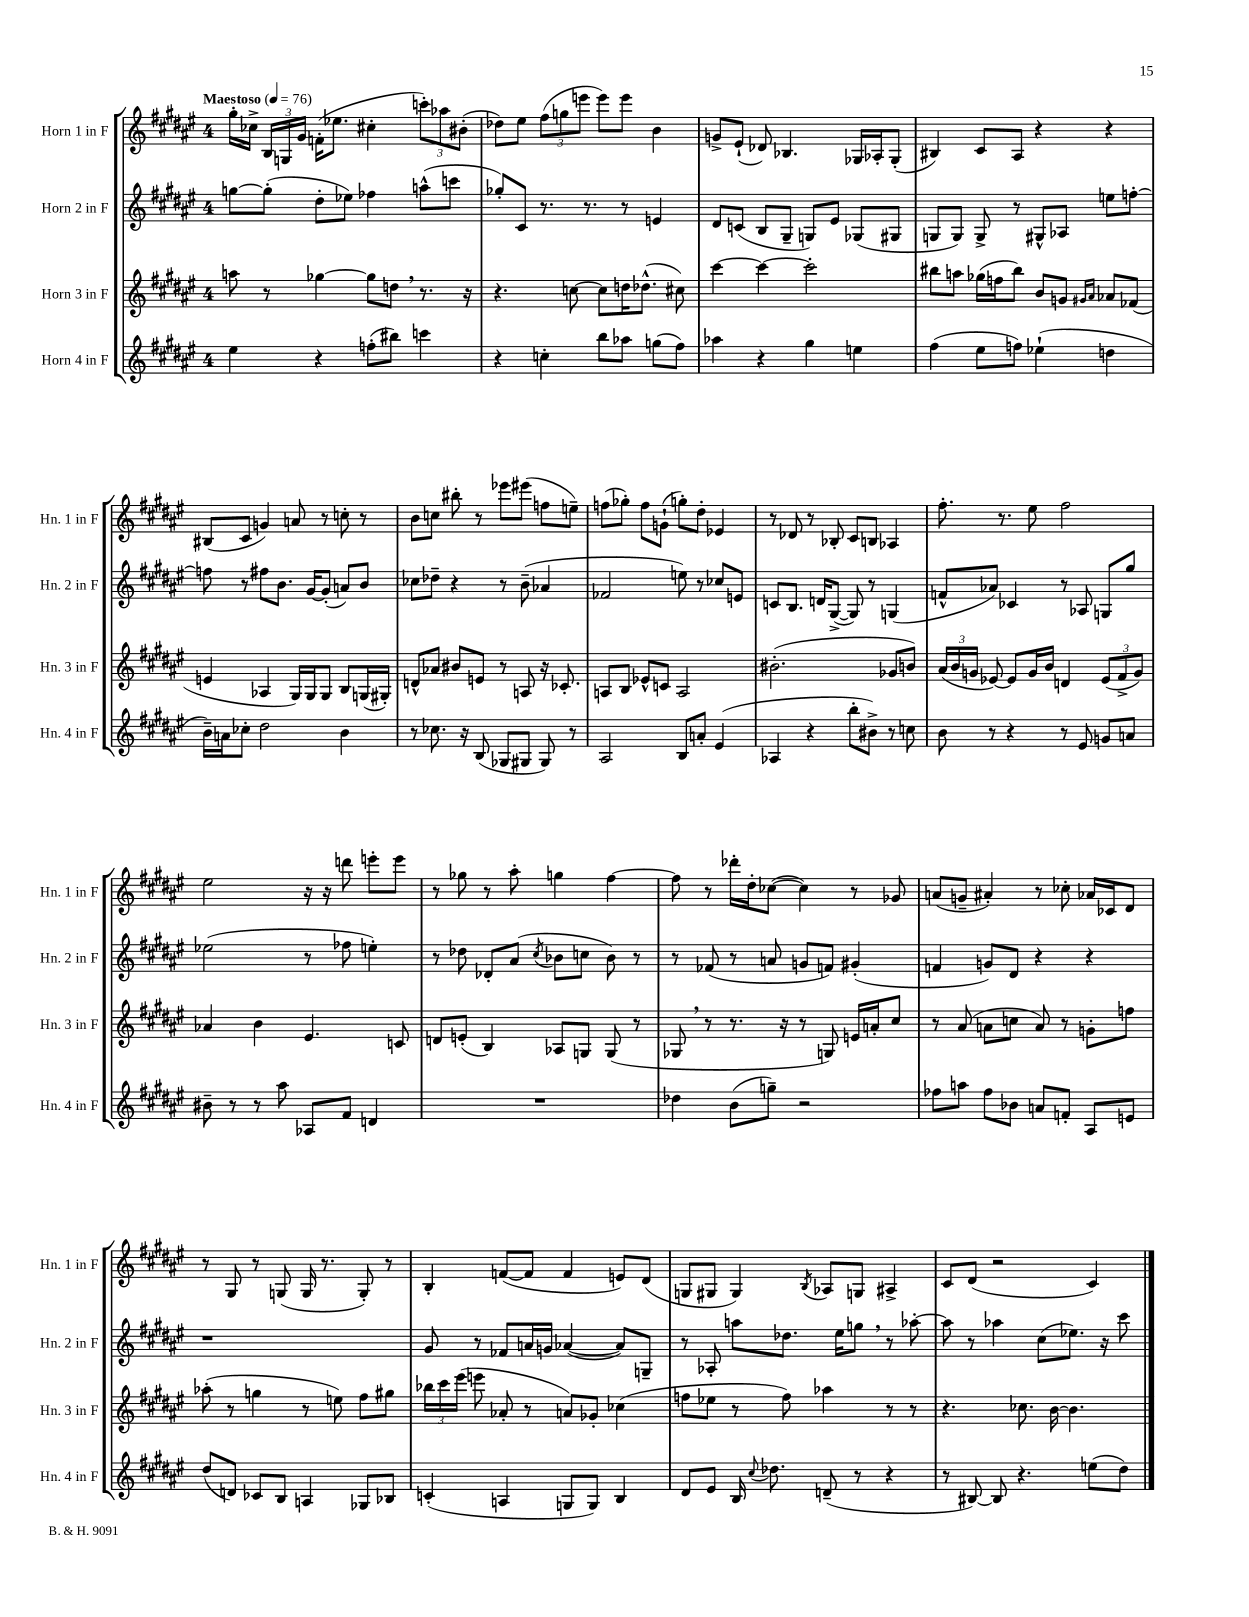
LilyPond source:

<<
\new StaffGroup <<
\new Staff = "s0" \with { instrumentName = "Horn 1 in F" shortInstrumentName = "Hn. 1 in F" } {
    \clef treble \key fis \major \once \override Staff.TimeSignature.style = #'single-digit \time 4/4 \tempo "Maestoso" 4 = 76
    \autoBeamOff gis''16[-. ces''16]-> \tuplet 3/2 { b16[ g16 gis'16] } f'16[-.( ees''8.] cis''4-. \tuplet 3/2 { c'''8[-.) aes''8 bis'8]-.( } |
    des''8[) eis''8] \tuplet 3/2 { fis''8[( g''8 e'''8] } e'''8[) e'''8] b'4 |
    g'8[-> eis'8]-!( des'8) bes4. ges16[ aes16-. ges8]-.( |
    bis4) cis'8[ ais8] r4 r4 |
    bis8[( cis'8] g'4) a'8 r8 c''8-. r8 |
    b'8[ c''8] bis''8-. r8 ees'''8[ eis'''8]( f''8[ e''8]--) |
    f''8[( ges''8]-.) f''8[ g'8]-!( g''8[-.) dis''8]-. ees'4 |
    r8 des'8 r8 bes8-. cis'8[ b8] aes4 |
    fis''8.-. r8. eis''8 fis''2 |
    eis''2 r16 r16 d'''8 e'''8[-. e'''8] |
    r8 ges''8 r8 ais''8-. g''4 fis''4~ |
    fis''8 r8 des'''16[-. dis''16-. ces''8]~( ces''4) r8 ges'8 |
    a'8[( g'8]-- ais'4-.) r8 ces''8-. aes'16[ ces'16 dis'8] |
    r8 gis8 r8 g8( g16 r8. g8-.) r8 |
    b4-. f'8[~( f'8] f'4 e'8[) dis'8]( |
    g8[ gis8] gis4) \acciaccatura { b8 } aes8[ g8] ais4-> |
    cis'8[ dis'8]( r2 cis'4) \bar "|." |
}
\new Staff = "s1" \with { instrumentName = "Horn 2 in F" shortInstrumentName = "Hn. 2 in F" } {
    \clef treble \key fis \major \once \override Staff.TimeSignature.style = #'single-digit \time 4/4
    \autoBeamOff g''8[~ g''8]-.( dis''8[-. ees''8]) fes''4 a''8[-^( c'''8] |
    ges''8[-.) cis'8] r8. r8. r8 e'4 |
    dis'8[ c'8]( b8[ gis8]-- g8[) eis'8] ges8[( gis8] |
    g8[ g8]) g8-> r8 gis8[-^ aes8] e''8[ f''8]~-. |
    f''8 r8 fis''8[ b'8.] gis'16[~ gis'8]-.( a'8[) b'8] |
    ces''8[ des''8]-- r4 r8 b'8--( aes'4 |
    fes'2 e''8) r8 ces''8[ e'8] |
    c'8[ b8.] d'16[ gis8]~->( gis8) r8 g4( |
    f'8[-^ aes'8]) ces'4 r8 aes8 g8[ gis''8] |
    ees''2( r8 fes''8 e''4-.) |
    r8 des''8 des'8[-. ais'8]( \acciaccatura { cis''8 } bes'8[ c''8] bes'8) r8 |
    r8 fes'8( r8 a'8 g'8[ f'8]) gis'4-.( |
    f'4 g'8[) dis'8] r4 r4 |
    r1 |
    gis'8 r8 fes'8[ a'16 g'16] aes'4~( aes'8[) g8]-- |
    r8 aes8-. a''8[ des''8.] eis''16[ g''8] \breathe r8 aes''8~-. |
    aes''8 r8 aes''4 cis''8[( ees''8.]) r16 cis'''8 \bar "|." |
}
\new Staff = "s2" \with { instrumentName = "Horn 3 in F" shortInstrumentName = "Hn. 3 in F" } {
    \clef treble \key fis \major \once \override Staff.TimeSignature.style = #'single-digit \time 4/4
    \autoBeamOff a''8 r8 ges''4~ ges''8[ d''8] \breathe r8. r16 |
    r4. c''8~ c''8[ d''16 des''8.]-^( cis''8) |
    cis'''4~ cis'''4~ cis'''2-. |
    bis''8[ a''8] ges''16[( f''16 bis''8]) b'8[ g'8] \grace { gis'16[ ais'16] } aes'8[ fes'8]( |
    e'4 aes4 gis16[) gis16 gis8] b8[ g16( gis16]-.) |
    d'8[-^ aes'8] bis'8[ e'8] r8 a8 r16 ces'8.-. |
    a8[ b8] ees'8[-^ c'8] a2 |
    bis'2.-.( ges'8[ b'8]) |
    \tuplet 3/2 { ais'16[( b'16 g'16] } ees'8~) ees'8[ g'16 b'16] d'4 \tuplet 3/2 { ees'8[( fis'8-> g'8]) } |
    aes'4 b'4 eis'4. c'8 |
    d'8[ e'8]-.( b4) aes8[ g8] g8( r8 |
    ges8 \breathe r8 r8. r16 r8 g8) e'16[ a'16-. cis''8] |
    r8 ais'8( a'8[ c''8] a'8) r8 g'8[-. f''8] |
    aes''8-.( r8 g''4 r8 e''8) fis''8[ gis''8] |
    \tuplet 3/2 { bes''16[ cis'''16 eis'''16]( } e'''8 aes'8-. r8 a'8[) ges'8]-. ces''4( |
    f''8[ ees''8] r8 f''8) aes''4 r8 r8 |
    r4. ces''8. b'16~ b'4. \bar "|." |
}
\new Staff = "s3" \with { instrumentName = "Horn 4 in F" shortInstrumentName = "Hn. 4 in F" } {
    \clef treble \key fis \major \once \override Staff.TimeSignature.style = #'single-digit \time 4/4
    \autoBeamOff eis''4 r4 f''8[-.( bis''8]) c'''4 |
    r4 c''4-. b''8[ aes''8] g''8[( fis''8]) |
    aes''4 r4 gis''4 e''4 |
    fis''4( eis''8[ f''8]) ees''4-!( d''4 |
    b'16[--) a'16 ces''8]-. dis''2 b'4 |
    r8 ces''8. r16 b8( ges8[ gis8] gis8) r8 |
    ais2 b8[ a'8]-. eis'4( |
    aes4 r4 b''8[-. bis'8]->) r8 c''8 |
    b'8 r8 r4 r8 eis'8 g'8[ a'8] |
    bis'8-- r8 r8 ais''8 aes8[ fis'8] d'4 |
    R1 |
    des''4 b'8[( g''8]--) r2 |
    fes''8[ a''8] fes''8[ bes'8] a'8[ f'8]-. ais8[ e'8] |
    dis''8[( d'8]) ces'8[ b8] a4 ges8[ bes8] |
    c'4-.( a4 g8[ g8]) b4 |
    dis'8[ eis'8] b16 \appoggiatura { cis''8 } des''8. d'8--( r8 r4 |
    r8 bis8~) bis8 r4. e''8[( dis''8]) \bar "|." |
}
>>
>>
\layout { \context { \Score \remove "Bar_number_engraver" } }
